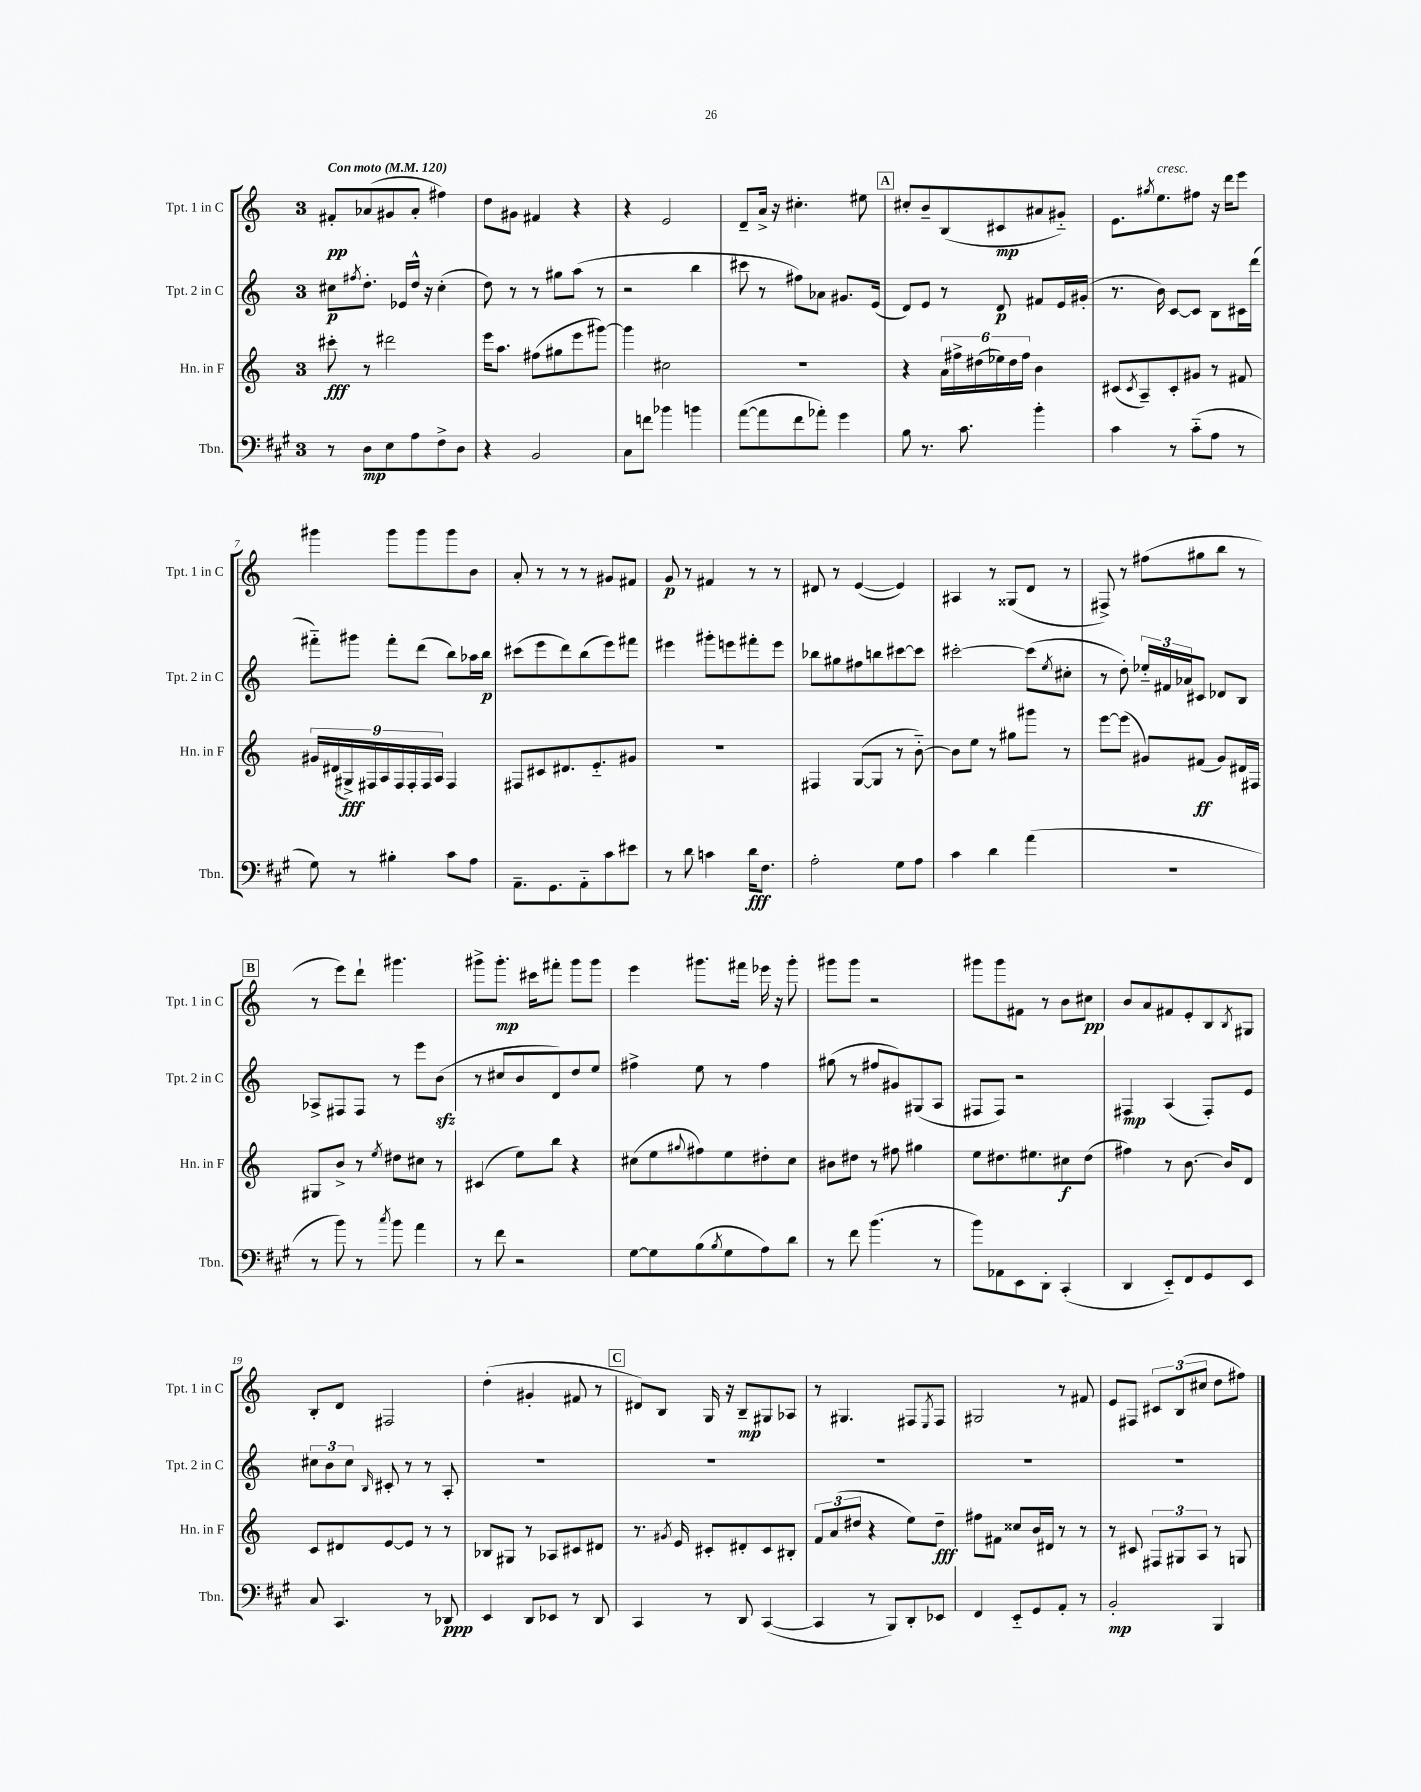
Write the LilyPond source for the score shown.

<<
\new StaffGroup <<
\new Staff = "s0" \with { instrumentName = "Tpt. 1 in C" shortInstrumentName = "Tpt. 1 in C" } {
    \clef treble \key c \major \once \override Staff.TimeSignature.style = #'single-digit \time 3/4 \tempo "Con moto" 4 = 120
    fis'8-.\pp aes'8( gis'8 aes'8-. fis''4) |
    d''8 gis'8 fis'4 r4 |
    r4 e'2 |
    d'8-- a'16-> r16 cis''4.-. eis''8 |
    \mark \markup { \box "A" } cis''8-. b'8-- b8( cis'8\mp ais'8 gis'8-_) |
    e'8. \acciaccatura { gis''8 } e''8.^\markup { \italic "cresc." } fis''8 r16 d'''16 e'''8 |
    gis'''4 gis'''8 gis'''8 gis'''8 b'8 |
    a'8-. r8 r8 r8 gis'8 fis'8 |
    g'8\p r8 fis'4 r8 r8 |
    dis'8 r8 e'4~( e'4) |
    ais4 r8 gisis8( d'8 r8 |
    fis8->) r8 fis''8( gis''8 b''8 r8 |
    \mark \markup { \box "B" } r8 e'''8) d'''8-! gis'''4. |
    gis'''8-> gis'''8.-.\mp cis'''16 fis'''8-. gis'''8 gis'''8 |
    e'''4 gis'''8. fis'''16 ees'''16 r16 gis'''8-. |
    gis'''8 gis'''8 r2 |
    gis'''8 gis'''8 fis'8 r8 b'8 cis''8\pp |
    b'8 a'8 fis'8 e'8-. b8 \acciaccatura { b8 } gis8 |
    b8-. d'8 fis2 |
    d''4-.( gis'4-. fis'8 r8 |
    \mark \markup { \box "C" } dis'8) b8 g16 r16 b8--\mp gis8 aes8 |
    r8 gis4. fis8 \acciaccatura { e8 } fis8 |
    gis2 r8 fis'8 |
    e'8 fis8 \tuplet 3/2 { cis'8 b8( cis''8 } d''8 fis''8) \bar "|." |
}
\new Staff = "s1" \with { instrumentName = "Tpt. 2 in C" shortInstrumentName = "Tpt. 2 in C" } {
    \clef treble \key c \major \once \override Staff.TimeSignature.style = #'single-digit \time 3/4
    cis''8\p \acciaccatura { fis''8 } d''8.-. ees'16 d''16-^ r16 cis''4-.( |
    d''8) r8 r8 gis''8 a''8( r8 |
    r2 b''4 |
    cis'''8 r8 fis''8) aes'8 gis'8. e'16( |
    \mark \markup { \box "A" } d'8) e'8 r8 d'8\p fis'8 e'16 gis'16-.( |
    r8. b'16) c'8~ c'8 b8 cis'16 d'''16( |
    fis'''8-_) gis'''8 fis'''8-. d'''8( b''8) aes''16 b''16\p |
    cis'''8( e'''8 d'''8) b''8( e'''8) fis'''8 |
    eis'''4 gis'''8-. e'''8 fis'''8-. e'''8 |
    bes''8 gis''8 fis''8 b''8 cis'''8~ cis'''8 |
    cis'''2~-. cis'''8( \acciaccatura { e''8 } cis''8-. |
    r8 d''8-.) \tuplet 3/2 { ees''16-_ fis'16 aes'16 } cis'8 des'8 b8 |
    \mark \markup { \box "B" } aes8-> fis8 fis8 r8 e'''8 b'8\sfz( |
    r8 cis''8 b'8 d'8) d''8 e''8 |
    fis''4-> e''8 r8 fis''4 |
    gis''8( r8 fis''8 gis'8) gis8( a8 |
    fis8 fis8) r2 |
    fis4\mp a4( fis8-.) e'8 |
    \tuplet 3/2 { cis''8 b'8 cis''8 } \grace { b16 } cis'8-. r8 r8 a8-. |
    R2. |
    \mark \markup { \box "C" } R2. |
    R2. |
    R2. |
    R2. \bar "|." |
}
\new Staff = "s2" \with { instrumentName = "Hn. in F" shortInstrumentName = "Hn. in F" } {
    \clef treble \key c \major \once \override Staff.TimeSignature.style = #'single-digit \time 3/4
    cis'''8-.\fff r8 dis'''2 |
    e'''16 a''8. fis''8( gis''8 e'''8 gis'''8~) |
    gis'''4 cis''2 |
    R2. |
    \mark \markup { \box "A" } r4 \tuplet 6/4 { a'16 fis''16-> dis''16( ees''16) dis''16 fis''16 } b'4 |
    cis'8( \acciaccatura { cis'8 } a8--) cis'8-. gis'8 r8 fis'8 |
    \tuplet 9/8 { gis'16 dis'16( gis16->\fff) fis16 a16 fis16 fis16-. fis16 a16 } fis4 |
    fis8 cis'8 dis'8. e'8.-_ gis'8 |
    R2. |
    fis4 g8~( g8 r8 b'8~-_) |
    b'8 e''8 r8 gis''8 gis'''8 r8 |
    e'''8~ e'''8( gis'8) fis'8\ff( gis'8) dis'16 fis16 |
    \mark \markup { \box "B" } gis8 b'8-> r8 \acciaccatura { e''8 } dis''8 cis''8 r8 |
    cis'4( e''8) b''8 r4 |
    cis''8( e''8 \appoggiatura { gis''8 } fis''8) e''8 dis''8-. cis''8 |
    bis'8 dis''8 r8 fis''8 gis''4 |
    e''8 dis''8. eis''8. cis''8\f dis''8( |
    fis''4) r8 b'8.~ b'16 d'8 |
    c'8 dis'8 e'8~ e'8 r8 r8 |
    bes8 gis8 r8 aes8 cis'8 dis'8 |
    \mark \markup { \box "C" } r8. \acciaccatura { gis'8 } e'16 cis'8-. dis'8-. cis'8 bis8-. |
    \tuplet 3/2 { f'8 a'8( dis''8 } r4 e''8) dis''8--\fff |
    fis''8 fis'8 cisis''8 b'16 dis'16 r8 r8 |
    r8 cis'8 \tuplet 3/2 { fis8 gis8 a8 } r8 g8 \bar "|." |
}
\new Staff = "s3" \with { instrumentName = "Tbn." shortInstrumentName = "Tbn." } {
    \clef bass \key a \major \once \override Staff.TimeSignature.style = #'single-digit \time 3/4
    r8 d8\mp e8 a8 fis8-> d8 |
    r4 b,2 |
    cis8 f'8 bes'4 b'4 |
    a'8~( a'8 fis'8 aes'8-.) gis'4 |
    \mark \markup { \box "A" } b8 r8. cis'8. b'4-. |
    cis'4 r8 cis'8-_( a8 r8 |
    gis8) r8 bis4-. cis'8 a8 |
    a,8.-- gis,8. a,8-_ cis'8 eis'8 |
    r8 d'8 c'4 d'16\fff fis8. |
    a2-. gis8 a8 |
    cis'4 d'4 a'4( |
    R2. |
    \mark \markup { \box "B" } r8 b'8) r8 \acciaccatura { cis''8 } b'8 a'4 |
    r8 fis'8 r2 |
    gis8~ gis8 b8( \acciaccatura { b8 } gis8 a8) d'8 |
    r8 fis'8 b'4.( r8 |
    b'8) aes,8 e,8 d,8-. cis,4-.( |
    d,4 e,8-_) fis,8 gis,8 e,8 |
    cis8 cis,4. r8 des,8\ppp |
    e,4 d,8 ees,8 r8 d,8 |
    \mark \markup { \box "C" } cis,4 r8 d,8 cis,4~( |
    cis,4 r8 b,,8) d,8-. ees,8 |
    fis,4 e,8-_ gis,8 a,8-. r8 |
    b,2-.\mp b,,4 \bar "|." |
}
>>
>>
